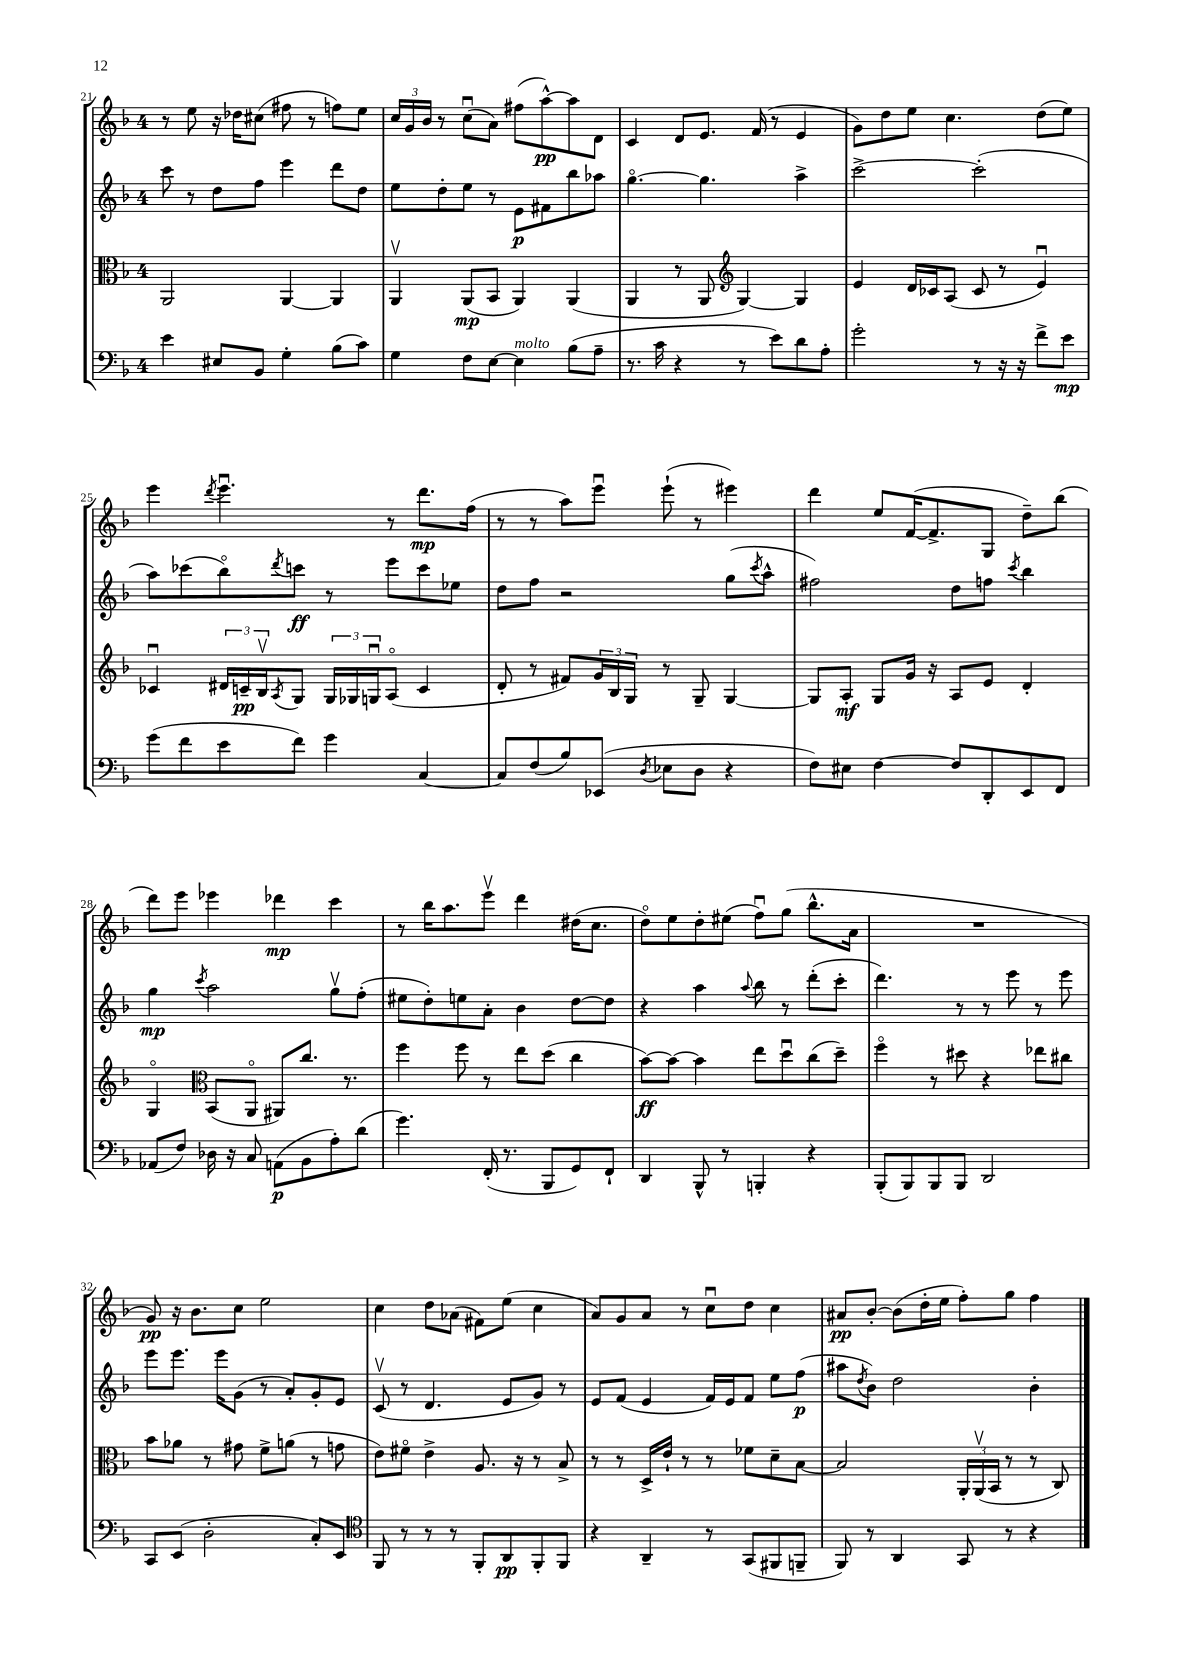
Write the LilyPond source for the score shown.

<<
\new StaffGroup <<
\new Staff = "s0" {
    \clef treble \key f \major \once \override Staff.TimeSignature.style = #'single-digit \time 4/4
    r8 e''8 r16 des''16 cis''8( fis''8 r8 f''8) e''8 |
    \tuplet 3/2 { c''16 g'16 bes'16 } r8 c''8\downbow( a'8) fis''8( a''8~-^\pp) a''8 d'8 |
    c'4 d'8 e'8. f'16( r8 e'4 |
    g'8) d''8 e''8 c''4. d''8( e''8) |
    e'''4 \acciaccatura { d'''8 } e'''4.\downbow r8 d'''8.\mp f''16( |
    r8 r8 a''8) e'''8\downbow e'''8-!( r8 eis'''4) |
    d'''4 e''8 f'16~( f'8.-> g8 d''8--) bes''8( |
    d'''8) e'''8 ees'''4 des'''4\mp c'''4 |
    r8 bes''16 a''8. e'''8\upbow d'''4 dis''16( c''8. |
    d''8\flageolet) e''8 d''8-. eis''8( f''8\downbow) g''8( bes''8.-^ a'16 |
    R1 |
    g'8\pp) r16 bes'8. c''8 e''2 |
    c''4 d''8 aes'8( fis'8) e''8( c''4 |
    a'8) g'8 a'8 r8 c''8\downbow d''8 c''4 |
    ais'8\pp bes'8~-. bes'8( d''16-. e''16 f''8-.) g''8 f''4 \bar "|." |
}
\new Staff = "s1" {
    \clef treble \key f \major \once \override Staff.TimeSignature.style = #'single-digit \time 4/4
    c'''8 r8 d''8 f''8 e'''4 d'''8 d''8 |
    e''8 d''8-. e''8 r8 e'8\p fis'8 bes''8 aes''8 |
    g''4.~\flageolet g''4. a''4-> |
    c'''2~-> c'''2-.( |
    a''8) ces'''8( bes''8\flageolet) \acciaccatura { d'''8 } c'''8\ff r8 e'''8 c'''8 ees''8 |
    d''8 f''8 r2 g''8( \acciaccatura { c'''8 } a''8-^ |
    fis''2) d''8 f''8 \acciaccatura { c'''8 } bes''4 |
    g''4\mp \acciaccatura { c'''8 } a''2 g''8\upbow f''8-.( |
    eis''8 d''8-.) e''8 a'8-. bes'4 d''8~ d''8 |
    r4 a''4 \appoggiatura { a''8 } bes''8 r8 d'''8-.( c'''8-. |
    d'''4.) r8 r8 e'''8 r8 e'''8 |
    e'''8 e'''8. e'''16 g'8( r8 a'8-.) g'8-. e'8 |
    c'8\upbow( r8 d'4. e'8 g'8) r8 |
    e'8 f'8( e'4 f'16) e'16 f'8 e''8 f''8\p( |
    ais''8 \acciaccatura { d''8 } bes'8) d''2 bes'4-. \bar "|." |
}
\new Staff = "s2" {
    \clef alto \key f \major \once \override Staff.TimeSignature.style = #'single-digit \time 4/4
    a,2 a,4~ a,4 |
    a,4\upbow a,8\mp( bes,8 a,4) a,4( |
    a,4 r8 a,8 \clef treble g4~) g4 |
    e'4 d'16 ces'16 a8( ces'8 r8 e'4\downbow) |
    ces'4\downbow \tuplet 3/2 { dis'16 c'16--\pp bes16\upbow } \acciaccatura { a8 } g8 \tuplet 3/2 { g16 ges16 g16\downbow } a8\flageolet( c'4 |
    d'8-. r8 fis'8) \tuplet 3/2 { g'16 bes16 g16 } r8 g8-- g4~ |
    g8 a8-.\mf g8 g'16 r16 a8 e'8 d'4-. |
    g4\flageolet \clef alto bes,8( a,8\flageolet ais,8) c''8. r8. |
    f''4 f''8 r8 e''8 d''8( c''4 |
    bes'8~\ff) bes'8~ bes'4 e''8 d''8\downbow c''8( d''8--) |
    f''4\flageolet r8 dis''8 r4 ees''8 cis''8 |
    bes'8 aes'8 r8 gis'8 f'8-> a'8( r8 g'8 |
    e'8) fis'8\flageolet e'4-> a8. r16 r8 bes8-> |
    r8 r8 d16-> e'16-! r8 r8 fes'8 d'8-- bes8~ |
    bes2 \tuplet 3/2 { a,16-. a,16\upbow( bes,16 } r8 r8 c8) \bar "|." |
}
\new Staff = "s3" {
    \clef bass \key f \major \once \override Staff.TimeSignature.style = #'single-digit \time 4/4
    e'4 eis8 bes,8 g4-. bes8( c'8) |
    g4 f8 e8~ e4^\markup { \italic "molto" } bes8( a8-- |
    r8. c'16 r4 r8 e'8) d'8 a8-. |
    g'2-. r8 r16 r16 f'8-> e'8\mp |
    g'8( f'8 e'8 f'8) g'4 c4~ |
    c8 f8( bes8) ees,8( \acciaccatura { d8 } ees8 d8 r4 |
    f8) eis8 f4~ f8 d,8-. e,8 f,8 |
    aes,8( f8) des16 r16 c8 a,8\p( bes,8 a8-.) d'8( |
    g'4.) f,16-.( r8. bes,,8 g,8) f,8-! |
    d,4 bes,,8-^ r8 b,,4-. r4 |
    bes,,8-.( bes,,8) bes,,8 bes,,8 d,2 |
    c,8 e,8( d2-. c8-.) e,8 |
    \clef tenor f,8 r8 r8 r8 f,8-. a,8\pp f,8-. f,8 |
    r4 a,4-- r8 g,8( fis,8 f,8-- |
    f,8) r8 a,4 g,8 r8 r4 \bar "|." |
}
>>
>>
\layout { \context { \Score currentBarNumber = #21 } }
